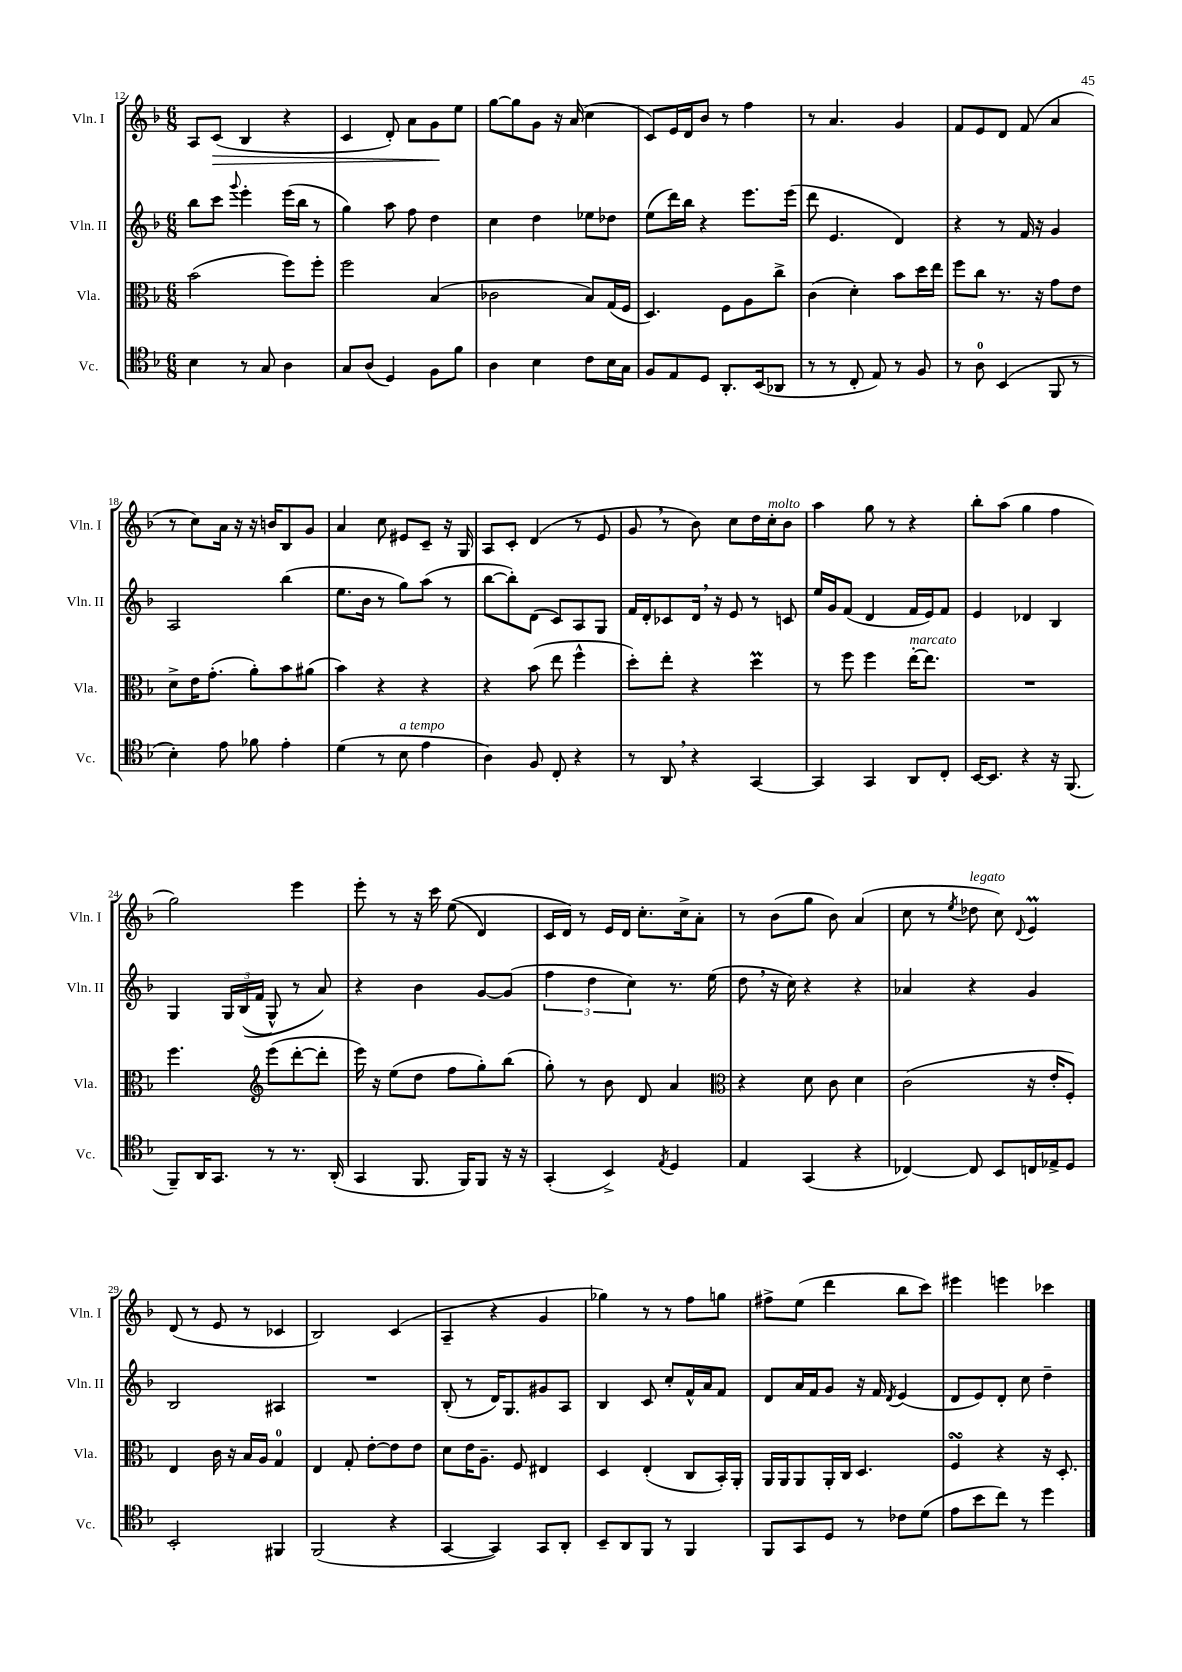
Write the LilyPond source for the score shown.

<<
\new StaffGroup <<
\new Staff = "s0" \with { instrumentName = "Vln. I" shortInstrumentName = "Vln. I" } {
    \clef treble \key f \major \numericTimeSignature \time 6/8
    a8 c'8\>( bes4 r4 |
    c'4 d'8-.) a'8 g'8\! e''8 |
    g''8~ g''8 g'8 r16 a'16( c''4 |
    c'8) e'16 d'16 bes'8 r8 f''4 |
    r8 a'4. g'4 |
    f'8 e'8 d'8 f'8( a'4 |
    r8 c''8) a'16 r16 r16 b'16 bes8 g'8 |
    a'4 c''8 eis'8 c'8-- r16 g16 |
    a8 c'8-. d'4( r8 e'8 |
    g'8 \breathe r8 bes'8) c''8 d''16 c''16-.^\markup { \italic "molto" } bes'8 |
    a''4 g''8 r8 r4 |
    bes''8-. a''8( g''4 f''4 |
    g''2) e'''4 |
    e'''8-. r8 r16 c'''16 e''8(\( d'4) |
    c'16 d'16\) r8 e'16 d'16 c''8.-. c''16-> a'8-. |
    r8 bes'8( g''8 bes'8) a'4( |
    c''8 r8 \acciaccatura { e''8 } des''8^\markup { \italic "legato" } c''8) \appoggiatura { d'8 } e'4\prall |
    d'8( r8 e'8 r8 ces'4 |
    bes2) c'4( |
    a4-- r4 g'4 |
    ges''4) r8 r8 f''8 g''8 |
    fis''8-> e''8( d'''4 bes''8 c'''8) |
    eis'''4 e'''4 ces'''4 \bar "|." |
}
\new Staff = "s1" \with { instrumentName = "Vln. II" shortInstrumentName = "Vln. II" } {
    \clef treble \key f \major \numericTimeSignature \time 6/8
    bes''8 c'''8 \appoggiatura { g'''8 } e'''4-. e'''16( bes''16 r8 |
    g''4) a''8 f''8 d''4 |
    c''4 d''4 ees''8 des''8 |
    e''8( d'''16) bes''16 r4 e'''8. e'''16( |
    d'''8 e'4. d'4) |
    r4 r8 f'16 r16 g'4 |
    a2 bes''4( |
    e''8. bes'16 r8 g''8) a''8( r8 |
    bes''8~ bes''8-.) d'8( c'8) a8 g8 |
    f'16 d'16-. ces'8 d'16 \breathe r16 e'8 r8 c'8 |
    e''16 g'16 f'8( d'4 f'16 e'16) f'8 |
    e'4 des'4 bes4 |
    g4 \tuplet 3/2 { g16 bes16(\( f'16 } g8-^) r8 a'8\) |
    r4 bes'4 g'8~ g'8( |
    \tuplet 3/2 { f''4 d''4 c''4) } r8. e''16( |
    d''8 \breathe r16 c''16) r4 r4 |
    aes'4 r4 g'4 |
    bes2 ais4 |
    R2. |
    bes8-.( r8 d'16) g8. gis'8 a8 |
    bes4 c'8 c''8-. f'16-^ a'16 f'8 |
    d'8 a'16 f'16 g'8 r16 f'16 \acciaccatura { d'8 } e'4( |
    d'8 e'8) d'8-. c''8 d''4-- \bar "|." |
}
\new Staff = "s2" \with { instrumentName = "Vla." shortInstrumentName = "Vla." } {
    \clef alto \key f \major \numericTimeSignature \time 6/8
    bes'2( f''8) f''8-. |
    f''2 bes4( |
    ces'2 bes8) g16( f16 |
    d4.) f8 a8 c''8-> |
    c'4( d'4-.) bes'8 d''16 e''16 |
    f''8 c''8 r8. r16 g'8 e'8 |
    d'8-> e'16 g'8.-.( a'8-.) bes'8 ais'8( |
    bes'4) r4 r4 |
    r4 bes'8( e''8 f''4-^ |
    d''8-.) e''8-. r4 d''4\prall |
    r8 f''8 f''4 e''16~-.^\markup { \italic "marcato" } e''8. |
    R2. |
    f''4. \clef treble e'''8( d'''8~-. d'''8-. |
    e'''16) r16 e''8( d''8 f''8 g''8-.) bes''8( |
    g''8-.) r8 bes'8 d'8 a'4 |
    \clef alto r4 d'8 c'8 d'4 |
    c'2( r16 e'16-. f8-.) |
    e4 c'16 r16 bes16 a16 g4-0 |
    e4 g8-. e'8~-. e'8 e'8 |
    d'8 e'16 a8.-- f8 eis4 |
    d4 e4-.( c8 bes,16-.) a,16-. |
    a,16 a,16 a,8 a,16-. c16 d4. |
    f4\turn r4 r16 d8.-. \bar "|." |
}
\new Staff = "s3" \with { instrumentName = "Vc." shortInstrumentName = "Vc." } {
    \clef tenor \key f \major \numericTimeSignature \time 6/8
    bes4 r8 g8 a4 |
    g8 a8( d4) f8 f'8 |
    a4 bes4 c'8 bes16 g16 |
    f8 e8 d8 a,8.-. bes,16( aes,8 |
    r8 r8 c8-. e8) r8 f8 |
    r8 a8-0 bes,4( f,8 r8 |
    bes4-.) e'8 fes'8 e'4-. |
    d'4( r8 bes8^\markup { \italic "a tempo" } e'4 |
    a4) f8 c8-. r4 |
    r8 a,8 \breathe r4 g,4~ |
    g,4 g,4 a,8 c8-. |
    bes,16~ bes,8. r4 r16 f,8.( |
    f,8--) a,16 g,8. r8 r8. a,16-.( |
    g,4 f,8. f,16) f,8 r16 r16 |
    g,4-.( bes,4->) \acciaccatura { e8 } d4 |
    e4 g,4( r4 |
    ces4~) ces8 bes,8 c16 ees16-> d8 |
    bes,2-. fis,4 |
    f,2( r4 |
    g,4~ g,4) g,8 a,8-. |
    bes,8-- a,8 f,8 r8 f,4 |
    f,8 g,8 d8 r8 ces'8 d'8( |
    e'8 bes'8 c''8) r8 d''4 \bar "|." |
}
>>
>>
\layout { \context { \Score currentBarNumber = #12 } }
